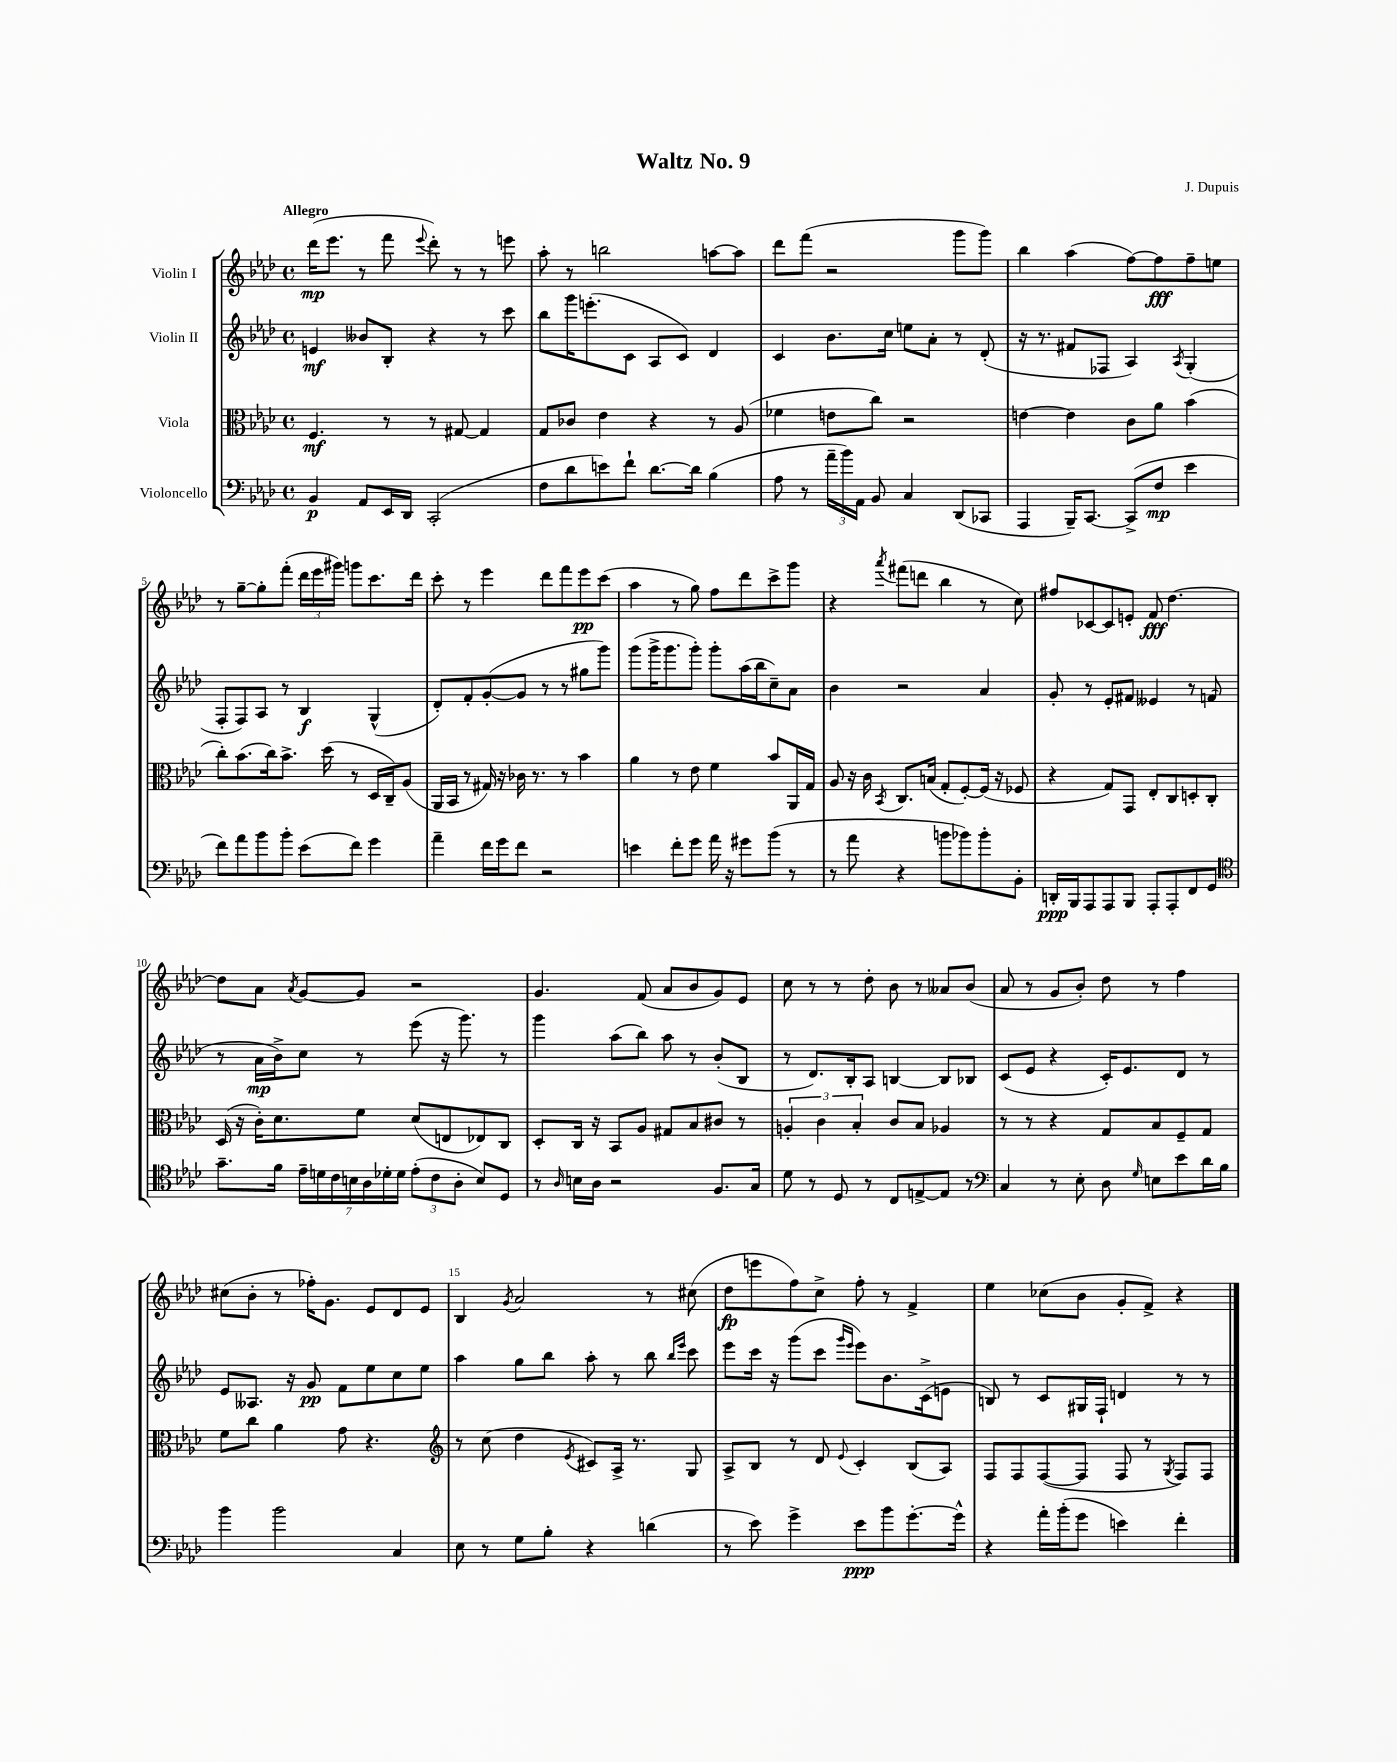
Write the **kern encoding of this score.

**kern	**dynam	**kern	**dynam	**kern	**dynam	**kern	**dynam
*part4	*part4	*part3	*part3	*part2	*part2	*part1	*part1
*staff4	*staff4	*staff3	*staff3	*staff2	*staff2	*staff1	*staff1
*I"Violoncello	*	*I"Viola	*	*I"Violin II	*	*I"Violin I	*
*clefF4	*	*clefC3	*	*clefG2	*	*clefG2	*
*k[b-e-a-d-]	*	*k[b-e-a-d-]	*	*k[b-e-a-d-]	*	*k[b-e-a-d-]	*
*M4/4	*	*M4/4	*	*M4/4	*	*M4/4	*
*met(c)	*	*met(c)	*	*met(c)	*	*met(c)	*
=1	=1	=1	=1	=1	=1	=1	=1
!	!	!	!	!	!	!LO:TX:a:B:t=Allegro	!
4BB-/	p	4.F/	mf	4en/	mf	(16ddd-\KL	mp
.	.	.	.	.	.	8.eee-\J	.
8AA-/L	.	.	.	8b--X/L	.	8r	.
16EE-/L	.	8r	.	8B-'/J	.	8fff\	.
16DD-/JJ	.	.	.	.	.	.	.
.	.	.	.	.	.	8qqeee-/	.
(2CC'/	.	8r	.	4r	.	8ddd-'\)	.
.	.	[8G#X/	.	.	.	8r	.
.	.	4G#/]	.	8r	.	8r	.
.	.	.	.	8ccc\	.	8eeen\	.
=2	=2	=2	=2	=2	=2	=2	=2
8F\L	.	8G/L	.	8bb-\L	.	8aa-'\	.
8d-\	.	8c-X/J	.	16ggg\K	.	8r	.
.	.	.	.	(8.eeen'\	.	.	.
8en\)	.	4e-\	.	.	.	2bbn\	.
8f`\J	.	.	.	8c\J	.	.	.
[8.d-\L	.	4r	.	8A-/L	.	.	.
.	.	.	.	8c/J)	.	.	.
16d-\Jk]	.	.	.	.	.	.	.
(4B-\	.	8r	.	4d-/	.	[8aan\L	.
.	.	(8A-/	.	.	.	8aa\J]	.
=3	=3	=3	=3	=3	=3	=3	=3
8A-\	.	4f-X\	.	4c/	.	8ddd-\L	.
8r	.	.	.	.	.	(8fff\J	.
24a-~\LL	.	8en\L	.	8.b-\L	.	2r	.
24b-\)	.	.	.	.	.	.	.
24AA-\JJ	.	.	.	.	.	.	.
8BB-/	.	8cc\J)	.	.	.	.	.
.	.	.	.	16cc\Jk	.	.	.
4C/	.	2r	.	8een\L	.	.	.
.	.	.	.	8a-'\J	.	.	.
(8DD-/L	.	.	.	8r	.	8ggg\L	.
8CC-X/J	.	.	.	(8d-'/	.	8ggg\J)	.
=4	=4	=4	=4	=4	=4	=4	=4
4AAA-/	.	[4en\	.	16r	.	4bb-\	.
.	.	.	.	8.r	.	.	.
16BBB-~/KL)	.	4e\]	.	8f#X/L	.	(4aa-\	.
[8.CC/J	.	.	.	.	.	.	.
.	.	.	.	8F-X/J	.	.	.
(8CC^/L]	.	8c\L	.	4A-/)	.	[8ff\L)	.
8F/J	mp	8a-\J	.	.	.	8ff\]	fff
.	.	.	.	8qA-/	.	.	.
4e-\	.	(4b-\	.	(4G'/	.	8ff~\	.
.	.	.	.	.	.	8een\J	.
!!LO:LB:g=z
=5	=5	=5	=5	=5	=5	=5	=5
8f\L)	.	8cc'\L)	.	8F'/L	.	8r	.
8a-\	.	(8.b-\	.	8F/)	.	[8gg~\L	.
8b-\	.	.	.	8A-/J	.	8gg'\]	.
.	.	16cc\k)	.	.	.	.	.
8b-'\J	.	8.b-^\J	.	8r	.	(8fff'\J	.
(8e-\L	.	.	.	4B-/	f	24ddd-\LL	.
.	.	.	.	.	.	24eee-\	.
.	.	(16dd-\	.	.	.	.	.
.	.	.	.	.	.	24ggg#X\JJ)	.
8f\J)	.	8r	.	.	.	8gggn\L	.
4g\	.	16D-/LL	.	(4G^^/	.	8.ccc\	.
.	.	16C~/J)	.	.	.	.	.
.	.	(8A-/J	.	.	.	.	.
.	.	.	.	.	.	16ddd-\Jk	.
=6	=6	=6	=6	=6	=6	=6	=6
4a-~\	.	16AA-/LL	.	8d-'/L)	.	8ccc'\	.
.	.	16BB-/JJ	.	.	.	.	.
.	.	8r	.	8f'/	.	8r	.
16f\LL	.	16G#X/)	.	([8g'/	.	4eee-\	.
16g\J	.	16r	.	.	.	.	.
8f\J	.	16c-X\	.	8g/J]	.	.	.
.	.	8.r	.	.	.	.	.
2r	.	.	.	8r	.	8ddd-\L	.
.	.	8r	.	8r	.	8fff\	.
.	.	4b-\	.	8gg#X\L	.	8eee-\	pp
.	.	.	.	8ggg\J)	.	(8ccc\J	.
=7	=7	=7	=7	=7	=7	=7	=7
4en\	.	4a-\	.	(8ggg\L	.	4aa-\	.
.	.	.	.	16ggg^\K	.	.	.
.	.	.	.	8.ggg\	.	.	.
8f'\L	.	8r	.	.	.	8r	.
8g\J	.	8e-\	.	8ggg'\J)	.	8gg\)	.
16a-\	.	4f\	.	8ggg'\L	.	8ff\L	.
16r	.	.	.	.	.	.	.
8g#X\L	.	.	.	(16aa-\L	.	8ddd-\	.
.	.	.	.	16bb-\J	.	.	.
(8b-\J	.	8b-/L	.	8cc~\)	.	8ccc^\	.
8r	.	16AA-/L	.	8a-\J	.	8ggg\J	.
.	.	16G/JJ	.	.	.	.	.
=8	=8	=8	=8	=8	=8	=8	=8
8r	.	8A-/	.	4b-\	.	4r	.
8a-\	.	16r	.	.	.	.	.
.	.	16c\	.	.	.	.	.
.	.	8qBB-/	.	.	.	8qaaa-/	.
4r	.	8.C/L	.	2r	.	(8fff#X\L	.
.	.	.	.	.	.	8dddn\J	.
.	.	(16Bn/Jk	.	.	.	.	.
8bn\L	.	8G'/L	.	.	.	4bb-\	.
8b-X\)	.	[8F'/)	.	.	.	.	.
8b-'\	.	(16F/Jk]	.	4a-/	.	8r	.
.	.	16r	.	.	.	.	.
8BB-'\J	.	8F-X/	.	.	.	8cc\)	.
=9	=9	=9	=9	=9	=9	=9	=9
16DDn'/LL	ppp	4r	.	8g'/	.	8ff#X/L	.
16BBB-/J	.	.	.	.	.	.	.
8AAA-/	.	.	.	8r	.	[8c-X/	.
8AAA-/	.	8G/L)	.	8e-'/L	.	8c-/]	.
8BBB-/J	.	8GG/J	.	8f#X/J	.	8en'/J	.
8AAA-'/L	.	8E-'/L	.	4e--X/	.	8f/	fff
8AAA-'/	.	8C/	.	.	.	[4.dd-\	.
8FF/	.	8Dn'/	.	8r	.	.	.
8GG/J	.	8C'/J	.	(8fn/	.	.	.
!!LO:LB:g=z
=10	=10	=10	=10	=10	=10	=10	=10
*clefC4	*	*	*	*	*	*	*
8.g~\L	.	(16D-/	.	8r	.	8dd-\L]	.
.	.	16r	.	.	.	.	.
.	.	16c'\KL)	.	16a-\LL	mp	8a-\J	.
16f\Jk	.	8.d-\	.	16b-^\J)	.	.	.
.	.	.	.	.	.	8qa-/	.
28e-~\LL	.	.	.	8cc\J	.	[8g/L	.
28dn\	.	.	.	.	.	.	.
28c\	.	.	.	.	.	.	.
28Bn\	.	.	.	.	.	.	.
.	.	8f\J	.	8r	.	8g/J]	.
28A-\	.	.	.	.	.	.	.
28d-X'\	.	.	.	.	.	.	.
28d-\JJ	.	.	.	.	.	.	.
(12e-'\L	.	(8d-/L	.	(8eee-\	.	2r	.
12c\	.	.	.	.	.	.	.
.	.	8En/	.	16r	.	.	.
12A-'\J	.	.	.	.	.	.	.
.	.	.	.	8.ggg\)	.	.	.
8B/L)	.	8E-X/)	.	.	.	.	.
8D-/J	.	8C/J	.	8r	.	.	.
=11	=11	=11	=11	=11	=11	=11	=11
8r	.	8D-'/L	.	4ggg\	.	4.g/	.
16qqA-/	.	.	.	.	.	.	.
16Bn\LL	.	16C/Jk	.	.	.	.	.
16A-\JJ	.	16r	.	.	.	.	.
2r	.	8BB-/L	.	(8aa-\L	.	.	.
.	.	8A-/J	.	8bb-\J)	.	(8f/	.
.	.	8G#X/L	.	8aa-\	.	8a-/L	.
.	.	8B-/	.	8r	.	8b-/	.
8.F/L	.	8c#X/J	.	(8b-'/L	.	8g/)	.
.	.	8r	.	8B-/J	.	8e-/J	.
16G/Jk	.	.	.	.	.	.	.
=12	=12	=12	=12	=12	=12	=12	=12
8d-\	.	6An'/	.	8r	.	8cc\	.
8r	.	.	.	8.d-/L)	.	8r	.
.	.	6c\	.	.	.	.	.
8D-/	.	.	.	.	.	8r	.
.	.	.	.	16B-'/k	.	.	.
.	.	6B-'/	.	.	.	.	.
8r	.	.	.	8A-/J	.	8dd-'\	.
8C/L	.	8c/L	.	[4Bn/	.	8b-\	.
[8En^/	.	8B-/J	.	.	.	8r	.
8E/J]	.	4A-X/	.	8B/L]	.	8a--X/L	.
8r	.	.	.	8B-X/J	.	(8b-/J	.
=13	=13	=13	=13	=13	=13	=13	=13
*clefF4	*	*	*	*	*	*	*
4C/	.	8r	.	(8c/L	.	8a-/	.
.	.	8r	.	8e-/J	.	8r	.
8r	.	4r	.	4r	.	8g/L	.
8E-'\	.	.	.	.	.	8b-'/J)	.
8D-\	.	8G/L	.	16c'/KL)	.	8dd-\	.
.	.	.	.	8.e-/	.	.	.
16qqG/	.	.	.	.	.	.	.
8En\L	.	8B-/	.	.	.	8r	.
8e-\	.	8F~/	.	8d-/J	.	4ff\	.
16d-\L	.	8G/J	.	8r	.	.	.
16B-\JJ	.	.	.	.	.	.	.
!!LO:LB:g=z
=14	=14	=14	=14	=14	=14	=14	=14
4b-\	.	8f\L	.	8e-/L	.	(8cc#X\L	.
.	.	8cc\J	.	8.A--X/J	.	8b-'\J	.
2b-\	.	4a-\	.	.	.	8r	.
.	.	.	.	16r	.	.	.
.	.	.	.	8g/	pp	16ff-X'\KL)	.
.	.	.	.	.	.	8.g\J	.
.	.	8g\	.	8f\L	.	.	.
.	.	4.r	.	8ee-\	.	8e-/L	.
4C/	.	.	.	8cc\	.	8d-/	.
.	.	.	.	8ee-\J	.	8e-/J	.
=15	=15	=15	=15	=15	=15	=15	=15
*	*	*clefG2	*	*	*	*	*
8E-\	.	8r	.	4aa-\	.	4B-/	.
8r	.	(8cc\	.	.	.	.	.
.	.	.	.	.	.	8qg/	.
8G\L	.	4dd-\	.	8gg\L	.	2a-/	.
8B-'\J	.	.	.	8bb-\J	.	.	.
.	.	8qe-/	.	.	.	.	.
4r	.	8c#X/L)	.	8aa-'\	.	.	.
.	.	16A-^/Jk	.	8r	.	.	.
.	.	8.r	.	.	.	.	.
(4dn\	.	.	.	8bb-\	.	8r	.
.	.	.	.	16qqbb-/LL	.	.	.
.	.	.	.	16qqeee-/JJ	.	.	.
.	.	8G/	.	8ccc\	.	(8cc#X\	.
=16	=16	=16	=16	=16	=16	=16	=16
8r	.	8A-^/L	.	8eee-\L	.	8dd-\L	fp
8e-\)	.	8B-/J	.	16ccc\Jk	.	8eeen\	.
.	.	.	.	16r	.	.	.
4g^\	.	8r	.	(8ggg\L	.	8ff\)	.
.	.	8d-/	.	8ccc\J	.	8cc^\J	.
.	.	.	.	16qqggg/LL	.	.	.
.	.	8qqe-/	.	16qqeee-/JJ	.	.	.
8e-\L	ppp	4c'/	.	8eee-\L)	.	8ff'\	.
8b-\	.	.	.	8.b-\	.	8r	.
[8.g'\	.	(8B-/L	.	.	.	4f^/	.
.	.	.	.	(16c^\k	.	.	.
.	.	8A-/J)	.	8en\J	.	.	.
16g^^\Jk]	.	.	.	.	.	.	.
=17	=17	=17	=17	=17	=17	=17	=17
4r	.	8F/L	.	8Bn/)	.	4ee-\	.
.	.	8F/	.	8r	.	.	.
16a-'\LL	.	([8F/	.	8c/L	.	(8cc-X\L	.
(16b-'\J	.	.	.	.	.	.	.
8g\J	.	8F/J]	.	16G#X/L	.	8b-\J	.
.	.	.	.	16F`/JJ	.	.	.
4en\)	.	8F/	.	4dn/	.	8g'/L	.
.	.	8r	.	.	.	8f^/J)	.
.	.	8qG/	.	.	.	.	.
4f'\	.	8F/L)	.	8r	.	4r	.
.	.	8F/J	.	8r	.	.	.
==	==	==	==	==	==	==	==
*-	*-	*-	*-	*-	*-	*-	*-
